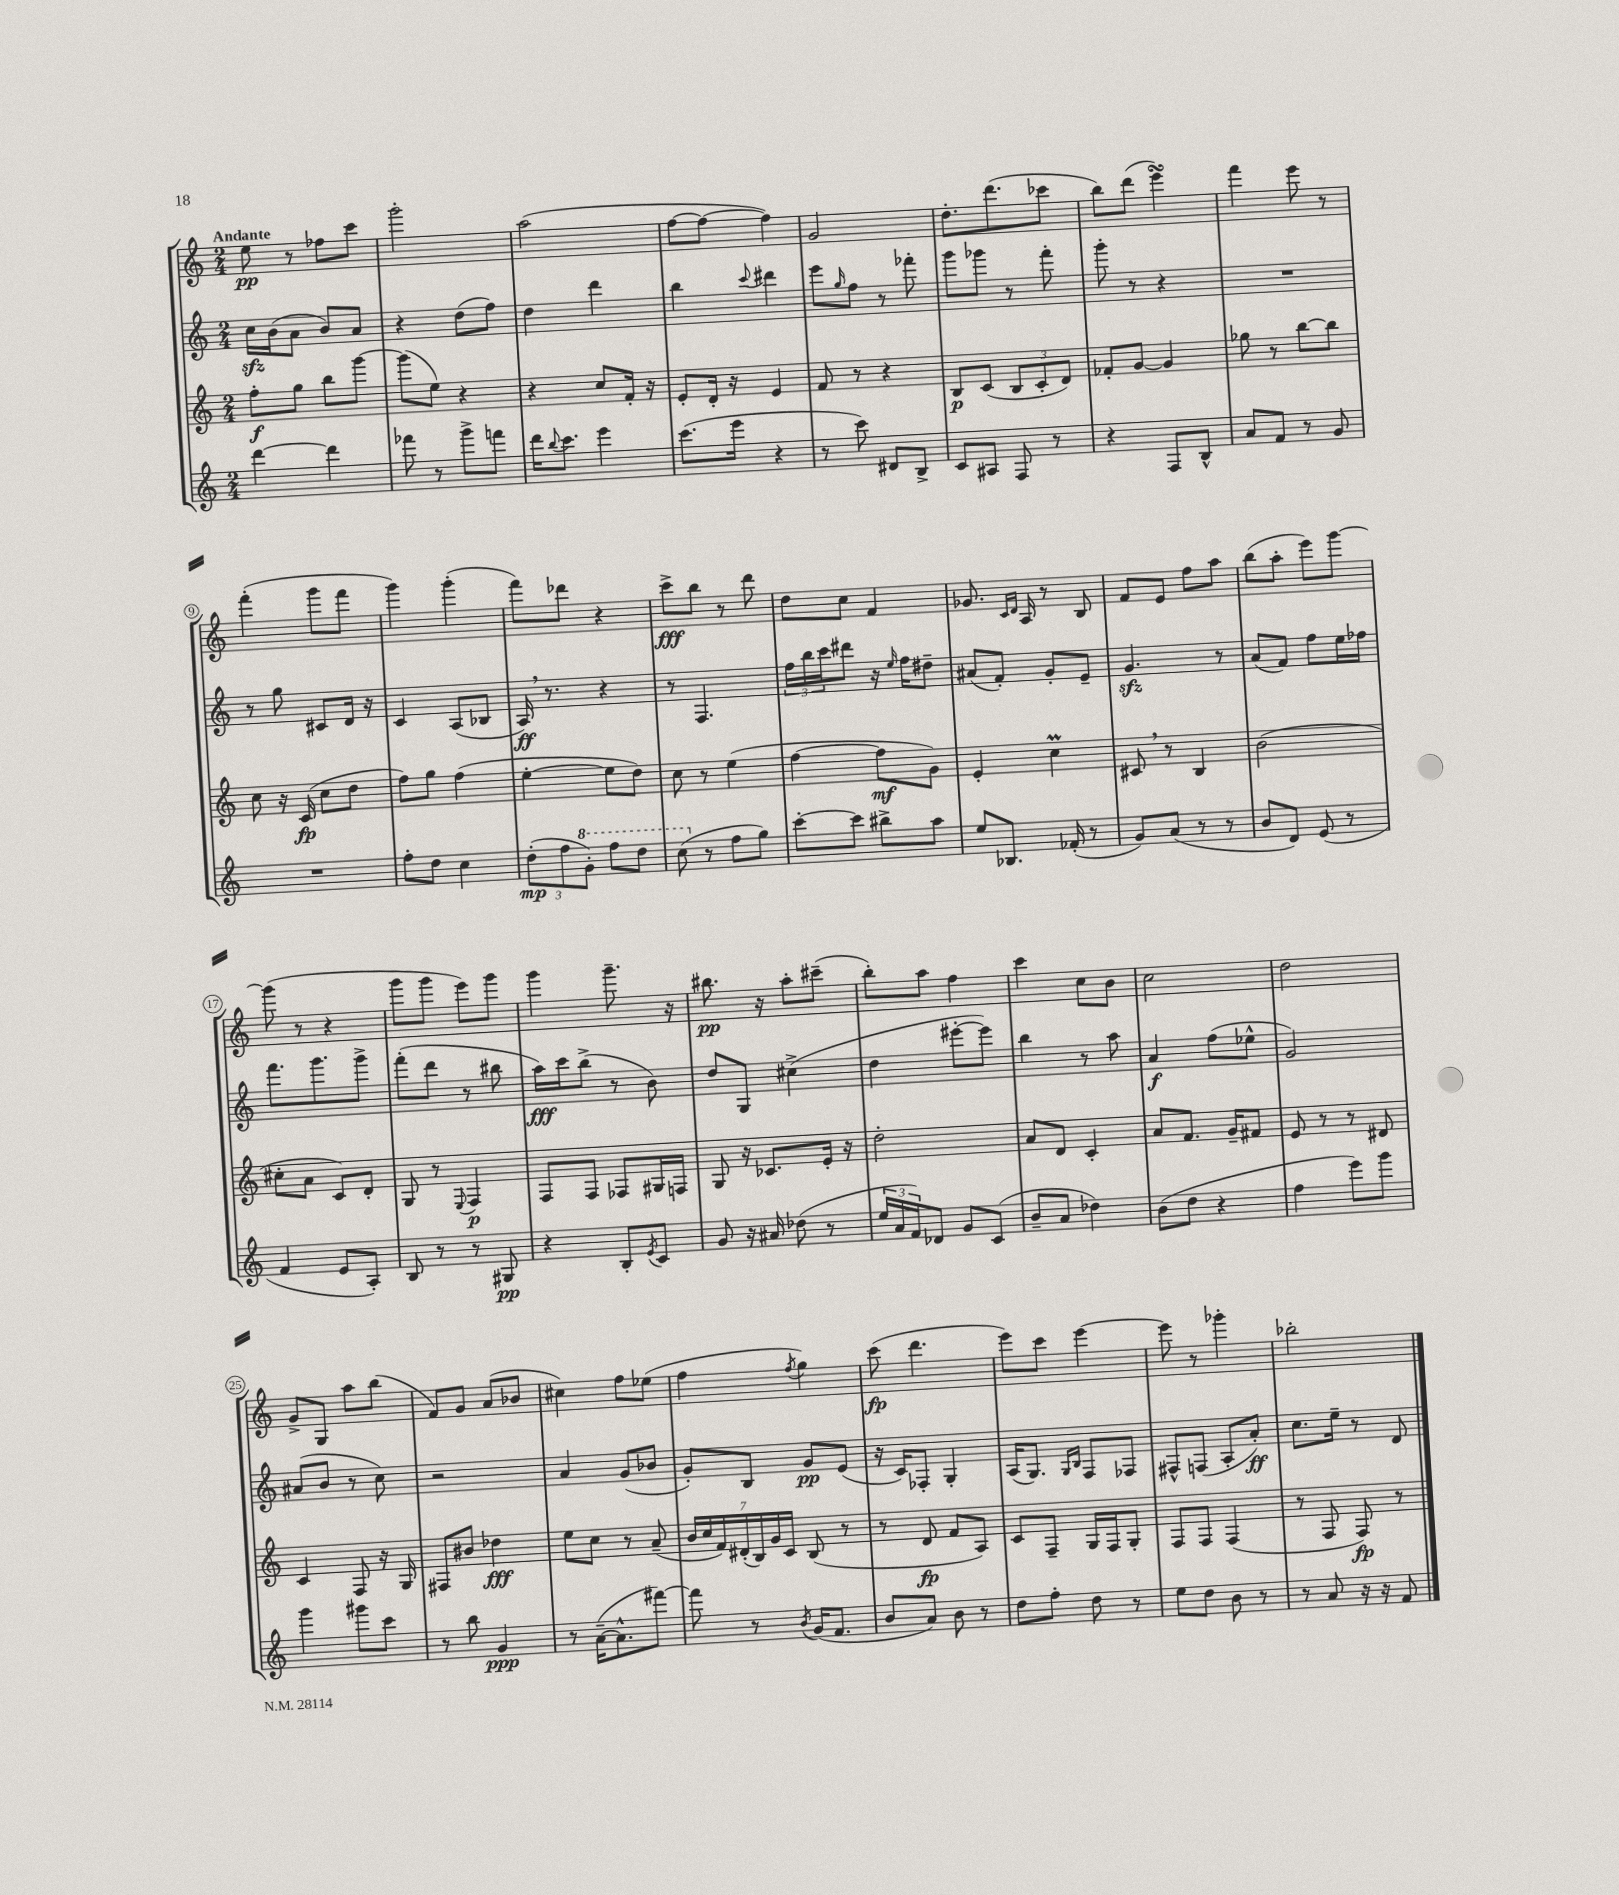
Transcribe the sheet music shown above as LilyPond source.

<<
\new StaffGroup <<
\new Staff = "s0" {
    \clef treble \key c \major \numericTimeSignature \time 2/4 \tempo "Andante"
    e''8\pp r8 fes''8 c'''8 |
    g'''2-. |
    a''2( |
    f''8~ f''8~ f''4) |
    g'2 |
    d''8.-. d'''8.( ces'''8 |
    b''8) d'''8( e'''4\turn) |
    f'''4 e'''8 r8 |
    f'''4-.( g'''8 f'''8 |
    g'''4) g'''4-.( |
    f'''8) des'''8 r4 |
    c'''8->\fff b''8 r8 d'''8 |
    d''8 c''8 f'4 |
    ges'8. \grace { c'16 d'16 } a16 r8 b8 |
    f'8 e'8 f''8 a''8 |
    b''8( a''8-. e'''8) g'''8~ |
    g'''8( r8 r4 |
    g'''8 g'''8 e'''8) g'''8 |
    g'''4 g'''8.-- r16 |
    bis''8.\pp r16 a''8-. cis'''8--( |
    b''8-.) a''8 f''4 |
    c'''4 c''8 b'8 |
    c''2 |
    d''2 |
    g'8-> g8 a''8 b''8( |
    f'8) g'8 a'8( bes'8 |
    cis''4) f''8 ees''8( |
    f''4 \acciaccatura { f''8 } g''4) |
    c'''8\fp( d'''4. |
    e'''8) c'''8 e'''4~ |
    e'''8 r8 ges'''4-. |
    bes''2-. \bar "|." |
}
\new Staff = "s1" {
    \clef treble \key c \major \numericTimeSignature \time 2/4
    c''16\sfz b'16( a'8 b'8) a'8 |
    r4 d''8( f''8) |
    d''4 d'''4 |
    b''4 \appoggiatura { c'''8 } dis'''4 |
    e'''8 \grace { g''16 } f''8 r8 fes'''8-. |
    g'''8 ges'''8 r8 f'''8-. |
    g'''8-. r8 r4 |
    R2 |
    r8 g''8 cis'8 d'16 r16 |
    c'4 a8( bes8 |
    a16\ff) \breathe r8. r4 |
    r8 f4. |
    \tuplet 3/2 { f''16 b''16 c'''16 } dis'''8 r16 \grace { e''16 } f''16 dis''8-- |
    ais'8( f'8-.) g'8-. e'8-- |
    g'4.\sfz r8 |
    a'8( f'8) f''8 e''16 fes''16 |
    f'''8. g'''8. g'''8-> |
    f'''8-.( d'''8 r8 bis''8 |
    a''16\fff) c'''16 b''8->( r8 b'8) |
    d''8 g8 cis''4->( |
    d''4 eis'''8~-. eis'''8) |
    b''4 r8 a''8 |
    a'4\f f''8( ees''8-^ |
    g'2) |
    ais'8( b'8 r8 c''8) |
    r2 |
    a'4 g'8( bes'8 |
    g'8-.) b8 g'8\pp e'8( |
    r16 c'16) fes8-. g4-. |
    a16( g8.) \grace { g16 b16 } f8 fes8 |
    fis8-^ f8( a8-. a'8-.\ff) |
    c''8. e''16-- r8 d'8 \bar "|." |
}
\new Staff = "s2" {
    \clef treble \key c \major \numericTimeSignature \time 2/4
    f''8-.\f g''8 b''8 g'''8~ |
    g'''8( e''8) r4 |
    r4 c''8 f'16-. r16 |
    e'8-. d'16-. r16 e'4 |
    f'8 r8 r4 |
    b8\p c'8( \tuplet 3/2 { b8 c'8-. d'8) } |
    fes'8-. g'8~ g'4 |
    ges''8 r8 b''8~ b''8 |
    c''8 r16 c'16\fp( c''8 d''8 |
    f''8) g''8 f''4( |
    e''4~-. e''8 d''8) |
    c''8 r8 e''4( |
    f''4~ f''8\mf g'8) |
    e'4-. c''4\prall |
    cis'8 \breathe r8 b4 |
    b'2( |
    cis''8-. a'8 c'8) d'8-. |
    g8 r8 \appoggiatura { e8 } f4\p |
    f8 f8 fes8 gis16 f16 |
    g8 r16 ces'8. e'16-. r16 |
    d''2-. |
    a'8 d'8 c'4-. |
    a'8 f'8. g'16-- fis'8 |
    e'8 r8 r8 dis'8 |
    c'4 f8 r16 g16 |
    fis8 bis'8 des''4\fff |
    e''8 c''8 r8 a'8--( |
    \tuplet 7/4 { b'16 c''16 f'16) dis'16-.( b16) g'16 c'16 } b8( r8 |
    r8 d'8\fp f'8 a8) |
    c'8 f8-- g16 f16 g8-. |
    f8 f8 f4( |
    r8 f8 f8\fp) r8 \bar "|." |
}
\new Staff = "s3" {
    \clef treble \key c \major \numericTimeSignature \time 2/4
    d'''4~ d'''4 |
    fes'''8 r8 g'''8-> f'''8 |
    d'''16 \appoggiatura { b''8 } c'''8. e'''4 |
    c'''8.( e'''16 r4 |
    r8 c'''8) dis'8 b8-> |
    c'8 ais8 f8 r8 |
    r4 f8 b8-^ |
    a'8 f'8 r8 g'8 |
    R2 |
    f''8-. d''8 c''4 |
    \tuplet 3/2 { d''8-.\mp( f''8 \ottava #1 g''8-.) } f'''8 d'''8 |
    c'''8( \ottava #0 r8 f''8 g''8) |
    c'''8~-. c'''8 bis''8-> a''8 |
    e''8 bes8. fes'16-.( r8 |
    g'8) a'8( r8 r8 |
    b'8 d'8) e'8( r8 |
    f'4 e'8 a8-.) |
    b8 r8 r8 gis8\pp |
    r4 b8-. \acciaccatura { e'8 } c'8 |
    g'8 r16 ais'16 des''8( r8 |
    \tuplet 3/2 { e''16 a'16 f'16) } des'8 g'8 c'8( |
    b'8-- a'8 des''4) |
    b'8( d''8 r4 |
    f''4 e'''8) g'''8 |
    g'''4 gis'''8 c'''8 |
    r8 b''8 g'4\ppp |
    r8 a'16~--( a'8.-^ fis'''8~) |
    fis'''8 r8 \acciaccatura { b'8 } g'16( f'8. |
    b'8 a'8) b'8 r8 |
    d''8 f''8-. d''8 r8 |
    e''8 d''8 b'8 r8 |
    r8 a'8 r16 r16 f'8 \bar "|." |
}
>>
>>
\layout { \context { \Score \override BarNumber.stencil = #(make-stencil-circler 0.1 0.3 ly:text-interface::print) } }
